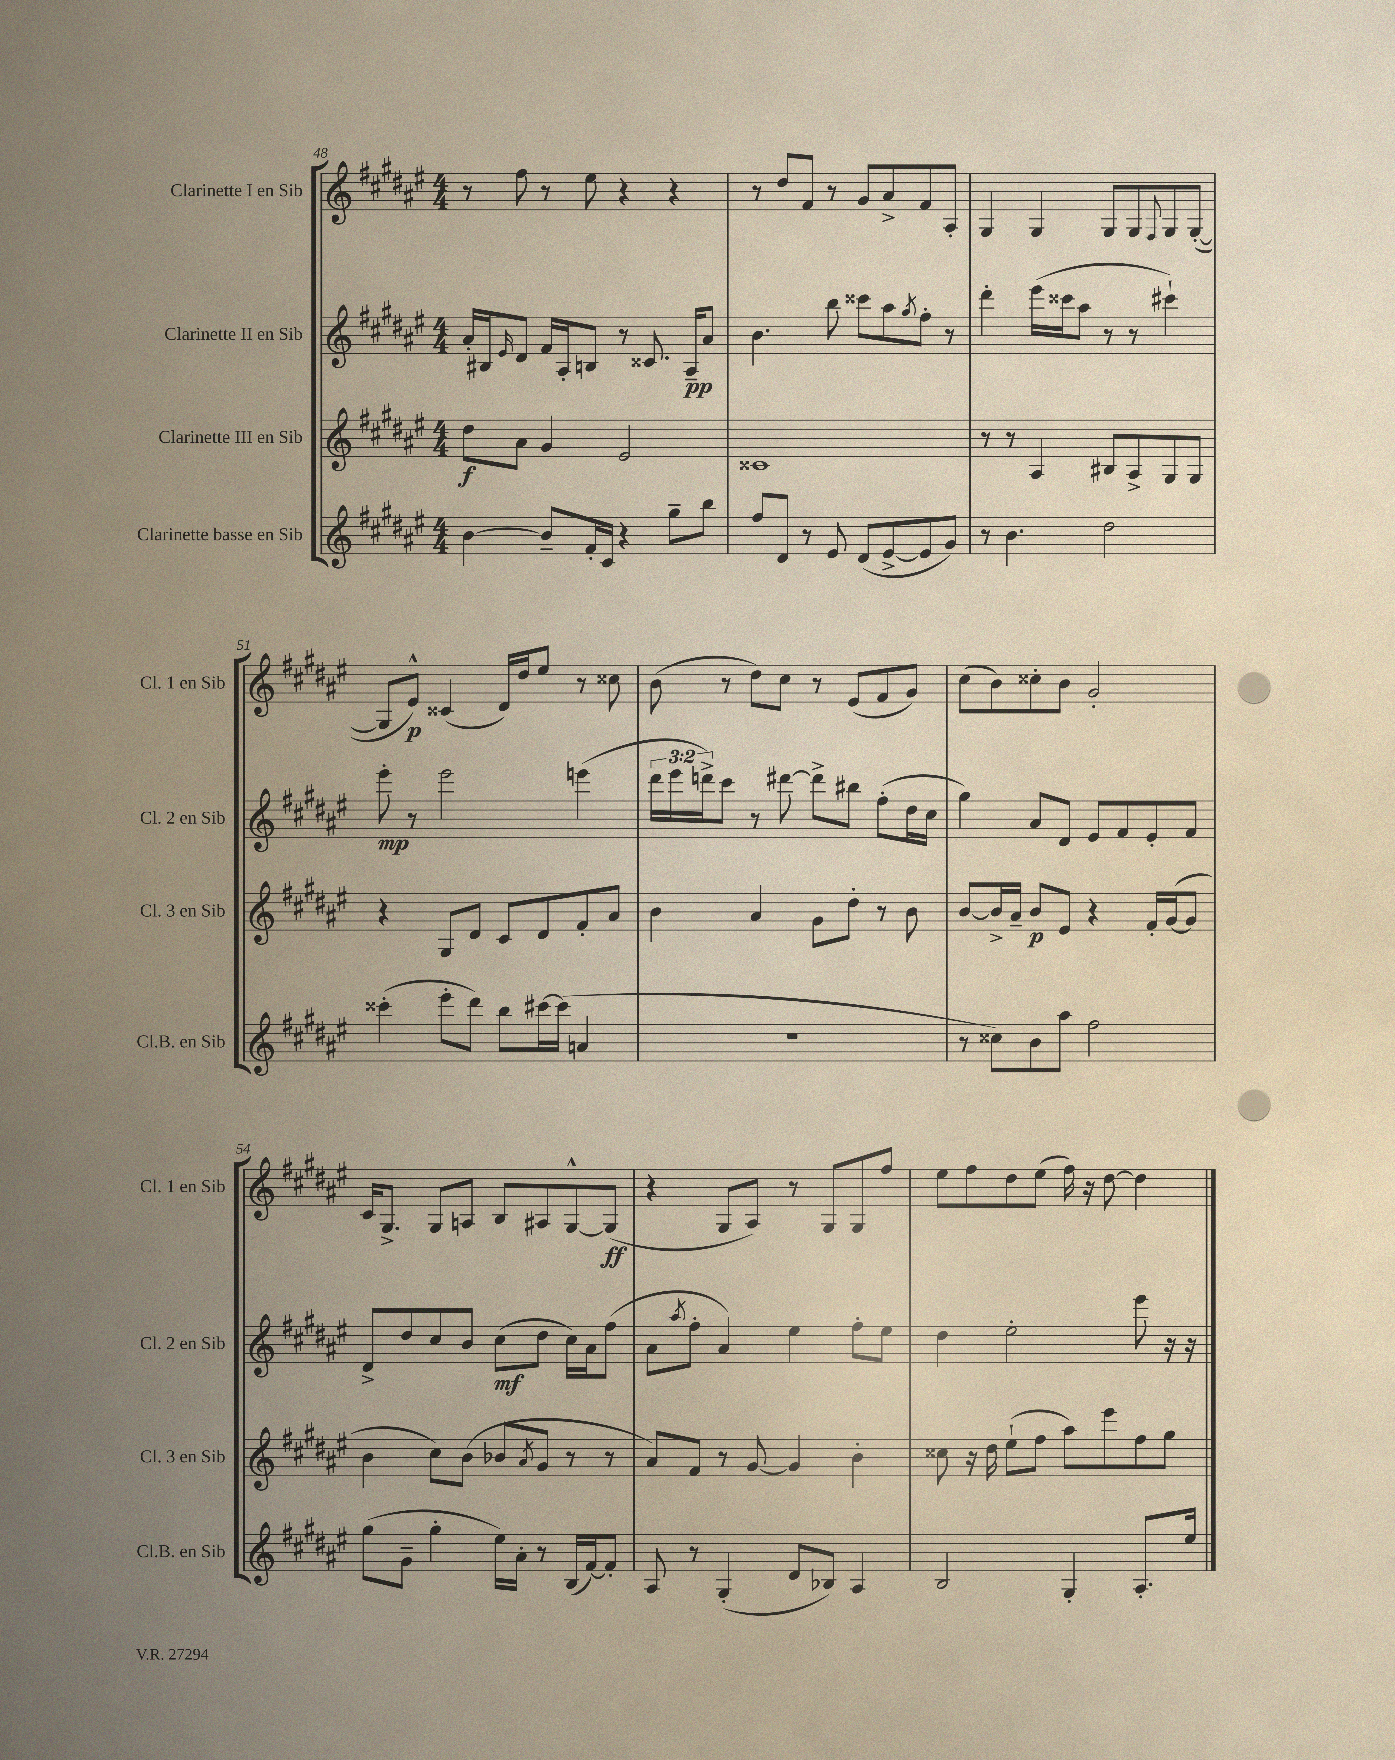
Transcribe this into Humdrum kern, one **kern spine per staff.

**kern	**kern	**kern	**kern
*staff4	*staff3	*staff2	*staff1
*clefG2	*clefG2	*clefG2	*clefG2
*k[f#c#g#d#a#e#]	*k[f#c#g#d#a#e#]	*k[f#c#g#d#a#e#]	*k[f#c#g#d#a#e#]
*M4/4	*M4/4	*M4/4	*M4/4
[4b\	8dd#\L	16a#'/LL	8r
.	.	16B#/J	.
.	.	16qqe#/	.
.	8a#\J	8d#/J	8ff#\
8b~/]L	4g#/	16f#/LL	8r
.	.	16A#'/J	.
16f#'/L	.	8B/J	8ee#\
16c#/JJ	.	.	.
4r	2e#/	8r	4r
.	.	8.c##/	.
8gg#~\L	.	.	4r
.	.	16A#~/LK	.
8bb\J	.	8a#/J	.
=	=	=	=
8ff#/L	1c##	4.b\	8r
8d#/J	.	.	8dd#/L
8r	.	.	8f#/J
8e#/	.	8bb\	8r
(8d#/L	.	8ccc##\L	8g#/L
[8e#^/	.	8aa#\	8a#^/
.	.	8qgg#/	.
8e#/]	.	8ff#'\J	8f#/
8g#/J)	.	8r	8A#'/J
=	=	=	=
8r	8r	4ddd#'\	4G#/
4.b\	8r	.	.
.	4A#/	(16eee#\LL	4G#/
.	.	16ccc##\J	.
.	.	8aa#\J	.
2dd#\	8B#/L	8r	8G#/L
.	8A#^/	8r	8G#/
.	.	.	8qqF#/
.	8G#/	4ccc#`\)	8G#/
.	8G#/J	.	([8G#'/J
=	=	=	=
(4ccc##'\	4r	8eee#'\	8G#/]L
.	.	8r	8e#^^/J)
8eee#'\L	8G#/L	2eee#\	(4c##/
8ddd#\J)	8d#/J	.	.
8bb\L	8c#/L	.	16d#/LL)
.	.	.	16dd#/J
[16ccc#\L	8d#/	.	8ee#/J
(16ccc#\]JJ	.	.	.
4a/	8f#'/	(4eee\	8r
.	8a#/J	.	8cc##\
=	=	=	=
1r	4b\	24ddd#\LL	(8b\
.	.	24eee#\	.
.	.	24ddd^\J)	.
.	.	8ccc#\J	8r
.	4a#/	8r	8dd#\L)
.	.	[8ddd#\	8cc#\J
.	8g#\L	8ddd#^\]L	8r
.	8dd#'\J	8bb#\J	(8e#/L
.	8r	(8ff#'\L	8f#/
.	8b\	16dd#\L	8g#/J)
.	.	16cc#\JJ	.
=	=	=	=
8r	[8b/L	4gg#\)	(8cc#\L
8cc##\L)	16b^/]L	.	8b\)
.	16a#~/JJ	.	.
8b\	8b/L	8a#/L	8cc##'\
8aa#\J	8e#/J	8d#/J	8b\J
2ff#\	4r	8e#/L	2g#'/
.	.	8f#/	.
.	16f#'/LL	8e#'/	.
.	([16g#/J	.	.
.	8g#/]J	8f#/J	.
=	=	=	=
(8gg#\L	4b\	8d#^/L	16c#/LK
.	.	.	8.G#^/J
8g#~\J	.	8dd#/	.
4gg#'\	8cc#\L)	8cc#/	8G#/L
.	(8b\J	8b/J	8A/J
16ee#\LL)	8b-/L	(8cc#\L	8B/L
16a#'\JJ	.	.	.
.	8qa#/	.	.
8r	8g#/J	8dd#\J	8A#/
(16B/LL	8r	16cc#\LL)	[8G#^^/
[16f#/J)	.	16a#\J	.
8f#'/]J	8r	(8ff#\J	(8G#/]J
=	=	=	=
8A#/	8a#/L)	8a#\L	4r
.	.	8qaa#/	.
8r	8f#/J	8ff#'\J	.
(4G#'/	8r	4a#/)	8G#/L
.	[8g#/	.	8A#/J)
8d#/L	4g#/]	4ee#\	8r
8B-/J)	.	.	8G#/L
4A#/	4b'\	8ff#'\L	8G#/
.	.	8ee#\J	8ff#/J
=	=	=	=
2B/	8cc##\	4dd#\	8ee#\L
.	16r	.	8ff#\
.	16dd#\	.	.
.	(8ee#`\L	2ee#'\	8dd#\
.	8ff#\J	.	(8ee#\J
4G#'/	8aa#\L)	.	16ff#\)
.	.	.	16r
.	8eee#\	.	[8dd#\
8.A#'/L	8ff#\	8eee#\	4dd#\]
.	8gg#\J	16r	.
16ee#/Jk	.	16r	.
==	==	==	==
*-	*-	*-	*-
